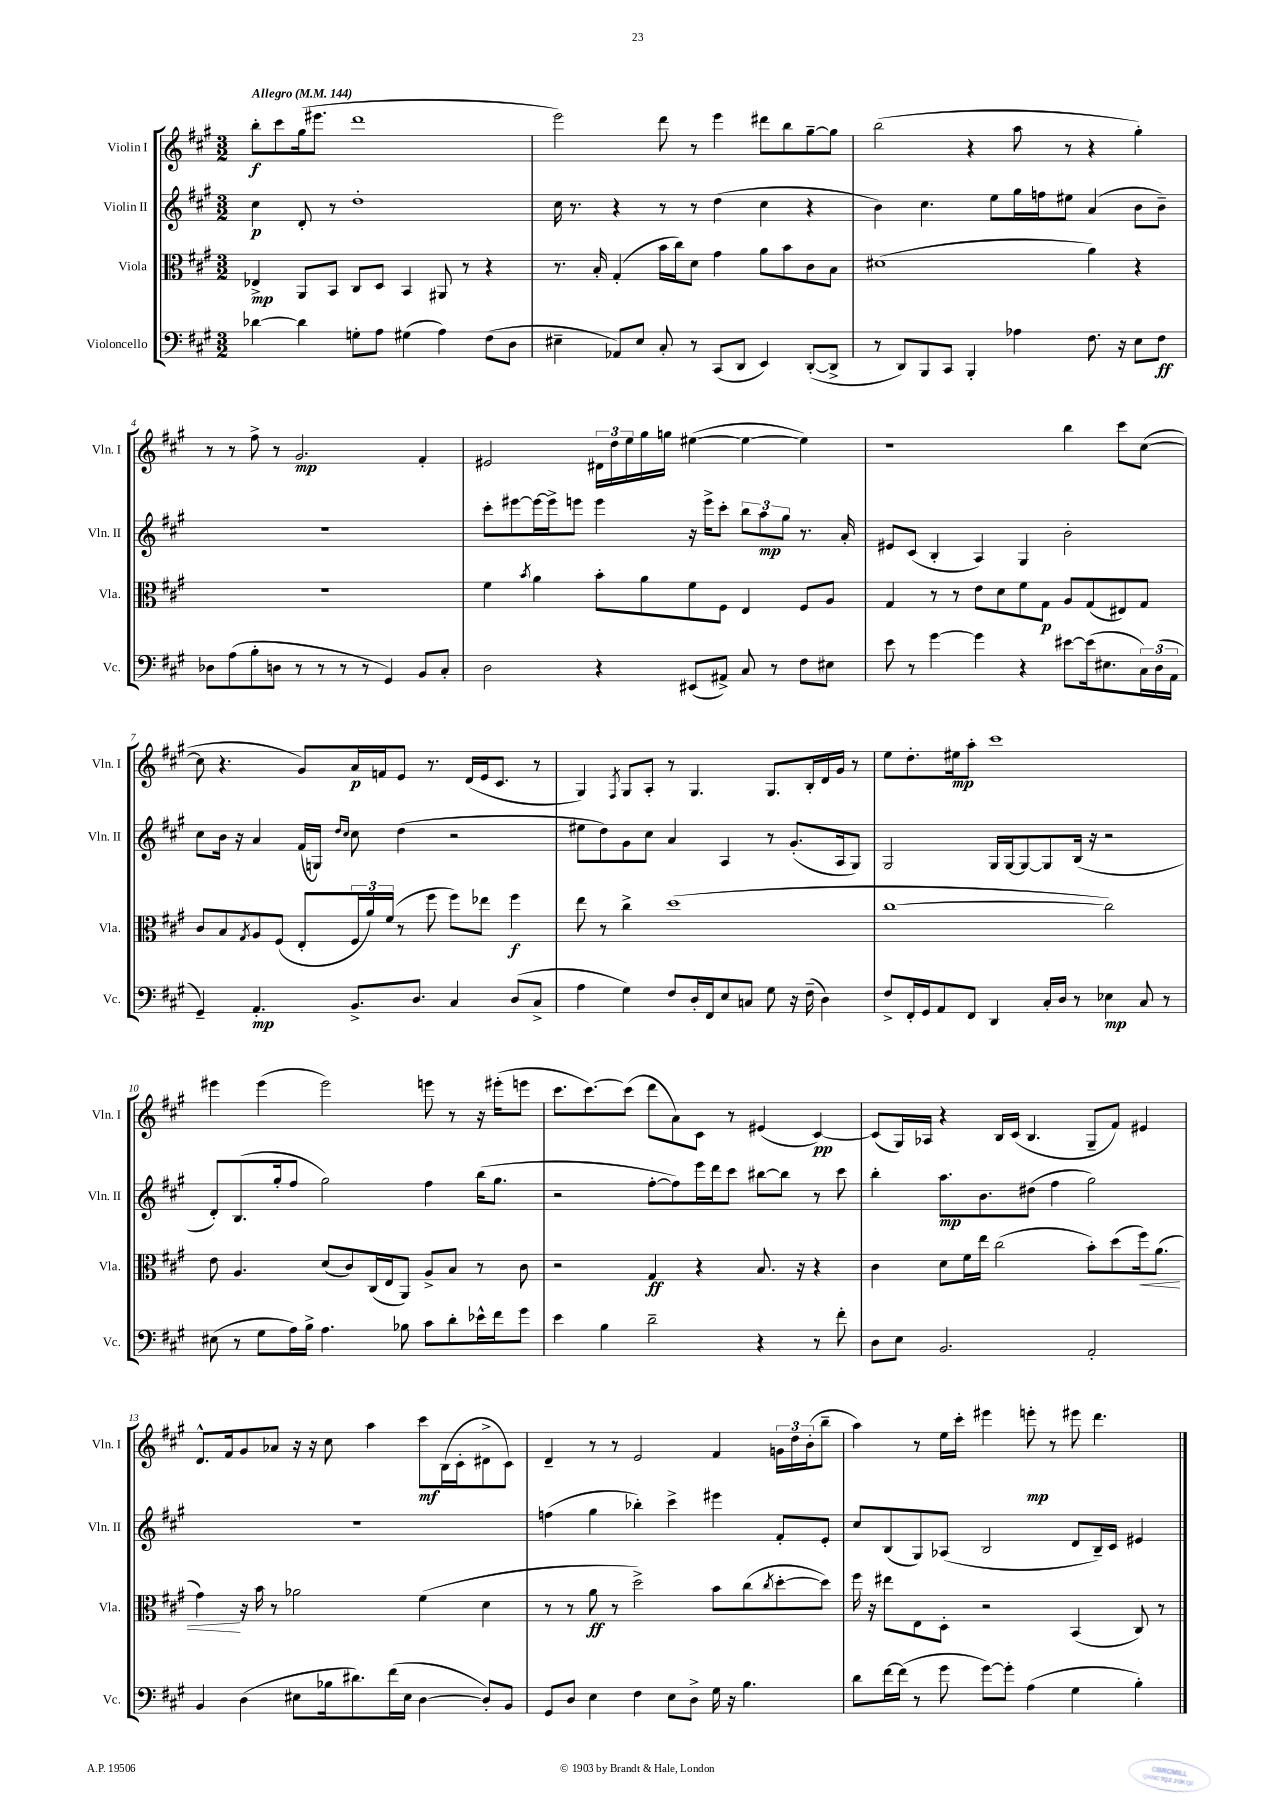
<<
\new StaffGroup <<
\new Staff = "s0" \with { instrumentName = "Violin I" shortInstrumentName = "Vln. I" } {
    \clef treble \key a \major \numericTimeSignature \time 3/2 \tempo "Allegro" 4 = 144
    b''8-.\f cis'''8 gis''16( eis'''8. d'''1 |
    e'''2) d'''8 r8 e'''4 dis'''8 b''8 gis''8~-- gis''8 |
    b''2( r4 a''8 r8 r4 gis''4-.) |
    r8 r8 fis''8-> r8 gis'2.\mp fis'4-. |
    eis'2 \tuplet 3/2 { dis'16 d''16 e''16 } gis''16 g''16 eis''4~( eis''4~ eis''4) |
    r1 b''4 cis'''8 cis''8~( |
    cis''8 r4. gis'8) a'16\p f'16 e'8 r8. d'16( e'16 cis'8. r8 |
    gis4) \acciaccatura { fis8 } gis8 a8-. r8 gis4. gis8. b16-. d'16 gis'16 r8 |
    e''8 d''8.-. eis''16\mp a''8-. cis'''1 |
    eis'''4 eis'''4( eis'''2) e'''8 r8 r16 eis'''16-.( e'''8 |
    cis'''8. cis'''8.~) cis'''8( d'''8 a'8) cis'8 r8 eis'4( cis'4~\pp) |
    cis'8( gis16) aes16 r4 b16 cis'16( b4. gis8-- fis'8) eis'4 |
    d'8.-^ fis'16 gis'8 aes'8 r16 r16 cis''8 a''4 cis'''8\mf b16( cis'16-. dis'8-> cis'8) |
    d'4-- r8 r8 e'2 fis'4 \tuplet 3/2 { g'16 d''16 b'16-.( } b''8-- |
    a''4) r8 e''16 cis'''16-. eis'''4 e'''8-.\mp r8 eis'''8 d'''4. \bar "|." |
}
\new Staff = "s1" \with { instrumentName = "Violin II" shortInstrumentName = "Vln. II" } {
    \clef treble \key a \major \numericTimeSignature \time 3/2
    cis''4\p d'8-. r8 d''1-. |
    cis''16 r8. r4 r8 r8 d''4( cis''4 r4 |
    b'4) cis''4. e''8 gis''16 f''16 eis''8 a'4( b'8 b'8--) |
    R1. |
    cis'''8-. eis'''8~ eis'''16~ eis'''16-> e'''8 e'''4 r16 e'''16-> cis'''8-. \tuplet 3/2 { b''8 a''8\mp gis''8 } r8. a'16-. |
    eis'8 cis'8( b4-. a4) gis4 b'2-. |
    cis''8 b'16 r16 a'4 fis'16( g16) \grace { d''16 cis''16 } cis''8 d''4( r2 |
    eis''8 d''8) gis'8 cis''8 a'4 a4 r8 gis'8.-.( a16 gis8) |
    gis2 gis16 gis16~ gis8~ gis8 b16( r16 r2 |
    d'8-.) b8.( gis''16-. fis''8 gis''2) fis''4 b''16( gis''8. |
    r2 fis''8~-. fis''8) e'''16 d'''16 cis'''8 bis''8~ bis''8 r8 cis'''8 |
    b''4-. a''8.\mp b'8. dis''8( fis''4 gis''2) |
    R1. |
    f''4( gis''4 bes''4-.) cis'''4-> eis'''4 fis'8-. e'8-. |
    cis''8 b8( gis8) aes8( b2 d'8 b16--) cis'16 eis'4 \bar "|." |
}
\new Staff = "s2" \with { instrumentName = "Viola" shortInstrumentName = "Vla." } {
    \clef alto \key a \major \numericTimeSignature \time 3/2
    ees4->\mp a,8 b,8 cis8 d8 b,4 ais,8 r8 r4 |
    r8. b16-. gis4-.( b'16 cis''16) d'8 gis'4 a'8 b'8 cis'8 b8 |
    dis'1( a'4) r4 |
    R1. |
    fis'4 \acciaccatura { b'8 } a'4 b'8-. a'8 fis'8 fis8 e4 fis8 a8 |
    gis4 r8 r8 e'8 d'8 fis'8 gis8\p a8 gis8( eis8) gis8 |
    cis'8 b8 \acciaccatura { gis8 } a8 fis8( e8-. \tuplet 3/2 { fis16 a'16) fis'16( } r8 fis''8 fis''8) ees''8 fis''4\f |
    e''8 r8 cis''4-> d''1( |
    cis''1~ cis''2) |
    e'8 a4. d'8( cis'8) cis16( e16 a,8) a8-> b8 r8 cis'8 |
    r2 gis4\ff r4 b8. r16 r4 |
    cis'4 d'8 fis'16 e''16 cis''2( b'8-.) d''8( fis''16\<) a'8.( |
    gis'4\!) r16 b'16 r8 aes'2 fis'4( d'4 |
    r8 r8 a'8\ff r8 d''2->) b'8 cis''8( \acciaccatura { cis''8 } d''8~-. d''8) |
    fis''16 r16 eis''8 e8 d8-. r2 b,4( cis8) r8 \bar "|." |
}
\new Staff = "s3" \with { instrumentName = "Violoncello" shortInstrumentName = "Vc." } {
    \clef bass \key a \major \numericTimeSignature \time 3/2
    des'4~ des'4 g8-. a8 gis4( a4) fis8( d8 |
    eis4-- aes,8) eis8 cis8-. r8 cis,8( d,8 e,4) d,8~-.( d,8-> |
    r8 d,8) b,,8 cis,8 b,,4-. aes4 fis8. r16 e8 fis8\ff |
    des8 a8( b8-. d8 r8 r8 r8 r8 gis,4) b,8 cis8-. |
    d2 r4 eis,8( ais,8->) cis8 r8 fis8 eis8 |
    e'8 r8 gis'4~ gis'4 r4 eis'8~ eis'16( eis8. \tuplet 3/2 { cis16) d16( a,16 } |
    gis,4--) a,4.-.\mp b,8.-> d8. cis4 d8( cis8-> |
    a4 gis4) fis8 d16-. fis,16 e8 c8 gis8 r16 fis16--( d4) |
    fis8-> fis,16-. gis,16 a,8 fis,8 d,4 cis16-. d16 r8 ees4\mp cis8 r8 |
    eis8( r8 gis8 a16) b16-> a4. bes8 cis'8 d'8-. ees'16-^ fis'16 gis'8 |
    e'4 b4 d'2-- r4 r8 fis'8-. |
    d8 e8 b,2. a,2-. |
    b,4 d4( eis8 bes16 dis'8.) fis'16( eis16 d4~ d8-.) b,8 |
    gis,8 d8 e4 fis4 e8 d8-> gis16 r16 b4. |
    d'8 fis'16~ fis'16( r8 gis'8 gis'8~) gis'8-. a4( gis4 b4-.) \bar "|." |
}
>>
>>
